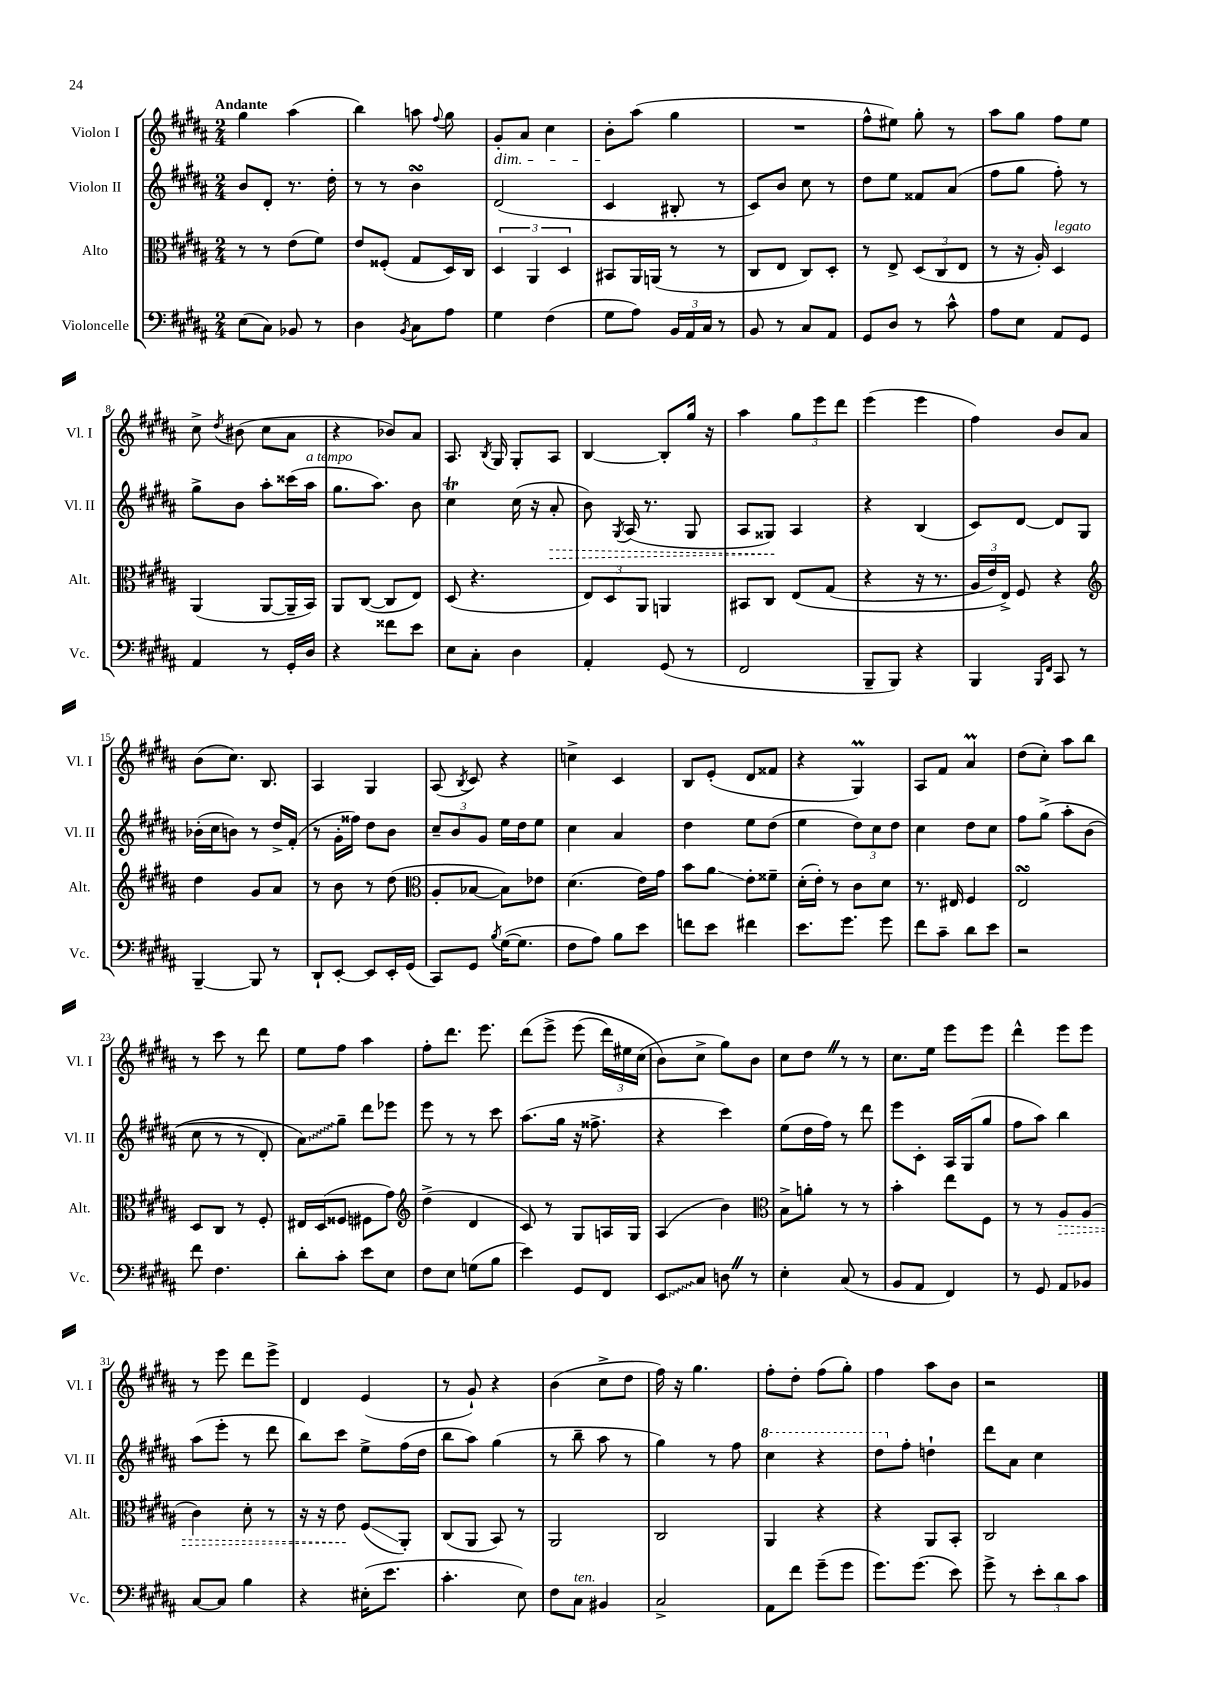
<<
\new StaffGroup <<
\new Staff = "s0" \with { instrumentName = "Violon I" shortInstrumentName = "Vl. I" } {
    \clef treble \key b \major \numericTimeSignature \time 2/4 \tempo "Andante"
    \autoBeamOff gis''4 ais''4( |
    b''4) a''8 \appoggiatura { fis''8 } gis''8 |
    gis'8[-.\dim ais'8] cis''4 |
    b'8[-.\! ais''8]( gis''4 |
    R2 |
    fis''8[-^ eis''8]) gis''8-. r8 |
    ais''8[ gis''8] fis''8[ e''8] |
    cis''8-> \acciaccatura { dis''8 } bis'8( cis''8[ ais'8] |
    r4 bes'8[) ais'8] |
    ais8. \acciaccatura { b8 } gis16 gis8[-. ais8] |
    b4~ b8[-. gis''16] r16 |
    ais''4 \tuplet 3/2 { gis''8[ e'''8 dis'''8] } |
    e'''4( e'''4 |
    fis''4) b'8[ ais'8] |
    b'8[( cis''8.]) b8. |
    ais4 gis4 |
    ais8( \acciaccatura { b8 } cis'8) r4 |
    c''4-> cis'4 |
    b8[ e'8]-.( dis'8[ fisis'8] |
    r4 gis4\prall) |
    ais8[ fis'8] ais'4\prall |
    dis''8[( cis''8]-.) ais''8[ b''8] |
    r8 cis'''8 r8 dis'''8 |
    e''8[ fis''8] ais''4 |
    fis''8[-. dis'''8.] e'''8. |
    dis'''8[\( e'''8]-> e'''8( \tuplet 3/2 { dis'''16[) eis''16 cis''16]( } |
    b'8[\) cis''8]-> gis''8[) b'8] |
    cis''8[ dis''8] \once \override BreathingSign.text = \markup { \musicglyph "scripts.caesura.straight" } \breathe r8 r8 |
    cis''8.[ e''16] e'''8[ e'''8] |
    dis'''4-^ e'''8[ e'''8] |
    r8 e'''8 dis'''8[ e'''8]-> |
    dis'4 e'4( |
    r8 gis'8-!) r4 |
    b'4( cis''8[-> dis''8] |
    fis''16) r16 gis''4. |
    fis''8[-. dis''8]-. fis''8[( gis''8]-.) |
    fis''4 ais''8[ b'8] |
    r2 \bar "|." |
}
\new Staff = "s1" \with { instrumentName = "Violon II" shortInstrumentName = "Vl. II" } {
    \clef treble \key b \major \numericTimeSignature \time 2/4
    \autoBeamOff b'8[ dis'8]-. r8. dis''16-. |
    r8 r8 b'4\turn |
    dis'2( |
    cis'4 bis8-. r8 |
    cis'8[) b'8] cis''8 r8 |
    dis''8[ e''8] fisis'8[ ais'8]( |
    fis''8[ gis''8] fis''8-.) r8 |
    gis''8[-> b'8] ais''8[-. cisis'''16( ais''16]^\markup { \italic "a tempo" } |
    gis''8.[ ais''8.]) b'8 |
    cis''4\trill cis''16( r16 \once \override Hairpin.style = #'dashed-line ais'8-.\> |
    b'8) \acciaccatura { gis8 } ais16( r8. gis8 |
    ais8[ gisis8]\!) ais4 |
    r4 b4( |
    cis'8[) dis'8]~ dis'8[ gis8] |
    bes'16[-.( cis''16 b'8]) r8 dis''16[-> fis'16]-.( |
    r8 gis'16[-. fisis''16]) dis''8[ b'8] |
    \tuplet 3/2 { cis''8[-- b'8 gis'8] } e''16[ dis''16 e''8] |
    cis''4 ais'4 |
    dis''4 e''8[ dis''8]( |
    e''4 \tuplet 3/2 { dis''8[) cis''8 dis''8] } |
    cis''4 dis''8[ cis''8] |
    fis''8[ gis''8]->\( ais''8[-. b'8]( |
    cis''8 r8 r8 dis'8-.) |
    \once \override Glissando.style = #'zigzag ais'8[\glissando\) gis''8]-- dis'''8[ ees'''8] |
    e'''8 r8 r8 cis'''8 |
    ais''8.[( gis''16] r16 fisis''8.-> |
    r4 cis'''4) |
    e''8[( dis''16 fis''16]) r8 dis'''8 |
    e'''8[ cis'8]-. ais16[ gis16( gis''8] |
    fis''8[ ais''8]) b''4 |
    ais''8[( e'''8]-. r8 dis'''8 |
    b''8[) cis'''8] e''8[-> fis''16( dis''16] |
    b''8[ ais''8]) gis''4( |
    r8 b''8-- ais''8 r8 |
    gis''4) r8 fis''8 |
    \ottava #1 cis'''4 r4 |
    dis'''8[ \ottava #0 fis''8]-. d''4-! |
    dis'''8[ ais'8] cis''4 \bar "|." |
}
\new Staff = "s2" \with { instrumentName = "Alto" shortInstrumentName = "Alt." } {
    \clef alto \key b \major \numericTimeSignature \time 2/4
    \autoBeamOff r8 r8 e'8[( fis'8]) |
    e'8[ fisis8]-.( gis8[ dis16) cis16] |
    \tuplet 3/2 { dis4 ais,4 dis4 } |
    bis,8[ ais,16 a,16]( r8 r8 |
    cis8[ e8] cis8[) dis8]-. |
    r8 e8-> \tuplet 3/2 { dis8[( cis8 e8] } |
    r8 r16 ais16-.) dis4^\markup { \italic "legato" } |
    ais,4( ais,8[~ ais,16-- b,16]) |
    ais,8[ cis8]~( cis8[ e8]) |
    dis8( r4. |
    \tuplet 3/2 { e8[) dis8 ais,8] } a,4 |
    bis,8[ cis8] e8[\( gis8]( |
    r4 r16 r8. |
    \tuplet 3/2 { ais16[ e'16) e16]->\) } fis8 r4 |
    \clef treble dis''4 gis'8[ ais'8] |
    r8 b'8 r8 dis''8( |
    \clef alto ais8[-. bes8]~ bes8[) ees'8] |
    dis'4.( e'16[) gis'16] |
    b'8[ ais'8]\glissando e'8[-. fisis'8]-- |
    dis'16[-.( e'16]-.) r8 cis'8[ dis'8] |
    r8. eis16 fis4 |
    e2\turn |
    dis8[ cis8] r8 fis8-. |
    eis16[ dis16( fisis8] fis8[ gis'8]) |
    \clef treble dis''4->( dis'4 |
    cis'8) r8 gis8[ a16 gis16] |
    ais4( b'4) |
    \clef alto b8[-> a'8]-. r8 r8 |
    b'4-. e''8[ fis8] |
    r8 r8 \once \override Hairpin.style = #'dashed-line ais8[\> ais8]( |
    cis'4) dis'8-. r8 |
    r16 r16 e'8\! fis8[\glissando( ais,8]-.) |
    cis8[( ais,8] b,8) r8 |
    ais,2 |
    cis2 |
    ais,4 r4 |
    r4 ais,8[ b,8]-. |
    cis2 \bar "|." |
}
\new Staff = "s3" \with { instrumentName = "Violoncelle" shortInstrumentName = "Vc." } {
    \clef bass \key b \major \numericTimeSignature \time 2/4
    \autoBeamOff e8[( cis8]) bes,8 r8 |
    dis4 \acciaccatura { b,8 } cis8[ ais8] |
    gis4 fis4( |
    gis8[ ais8]) \tuplet 3/2 { b,16[ ais,16 cis16] } r8 |
    b,8 r8 cis8[ ais,8] |
    gis,8[ dis8] r8 cis'8-^ |
    ais8[ e8] ais,8[ gis,8] |
    ais,4 r8 gis,16[-. dis16] |
    r4 fisis'8[ e'8] |
    e8[ cis8]-. dis4 |
    ais,4-. gis,8( r8 |
    fis,2 |
    b,,8[-- b,,8]) r4 |
    b,,4 \grace { b,,16[ fis,16] } cis,8 r8 |
    b,,4~-- b,,8 r8 |
    dis,8[-! e,8]~-. e,8[ e,16-. gis,16]( |
    cis,8[) gis,8] \acciaccatura { b8 } gis16[~( gis8.] |
    fis8[ ais8]) b8[ e'8] |
    f'8[ e'8] fis'4 |
    e'8.[ gis'8.] gis'8 |
    fis'8[ cis'8]-- dis'8[ e'8] |
    r2 |
    fis'8 fis4. |
    dis'8[-. cis'8]-. e'8[ e8] |
    fis8[ e8] g8[( b8] |
    e'4) gis,8[ fis,8] |
    \once \override Glissando.style = #'zigzag e,8[\glissando cis8] d8 \once \override BreathingSign.text = \markup { \musicglyph "scripts.caesura.straight" } \breathe r8 |
    e4-. cis8( r8 |
    b,8[ ais,8] fis,4) |
    r8 gis,8 ais,8[ bes,8] |
    cis8[~ cis8] b4 |
    r4 eis16[-.( e'8.] |
    cis'4.-. e8) |
    fis8[ cis8]^\markup { \italic "ten." } bis,4 |
    cis2-> |
    ais,8[ fis'8] gis'8[--( gis'8] |
    gis'8.[) gis'8.]( e'8) |
    gis'8-> r8 \tuplet 3/2 { e'8[-. dis'8 cis'8] } \bar "|." |
}
>>
>>
